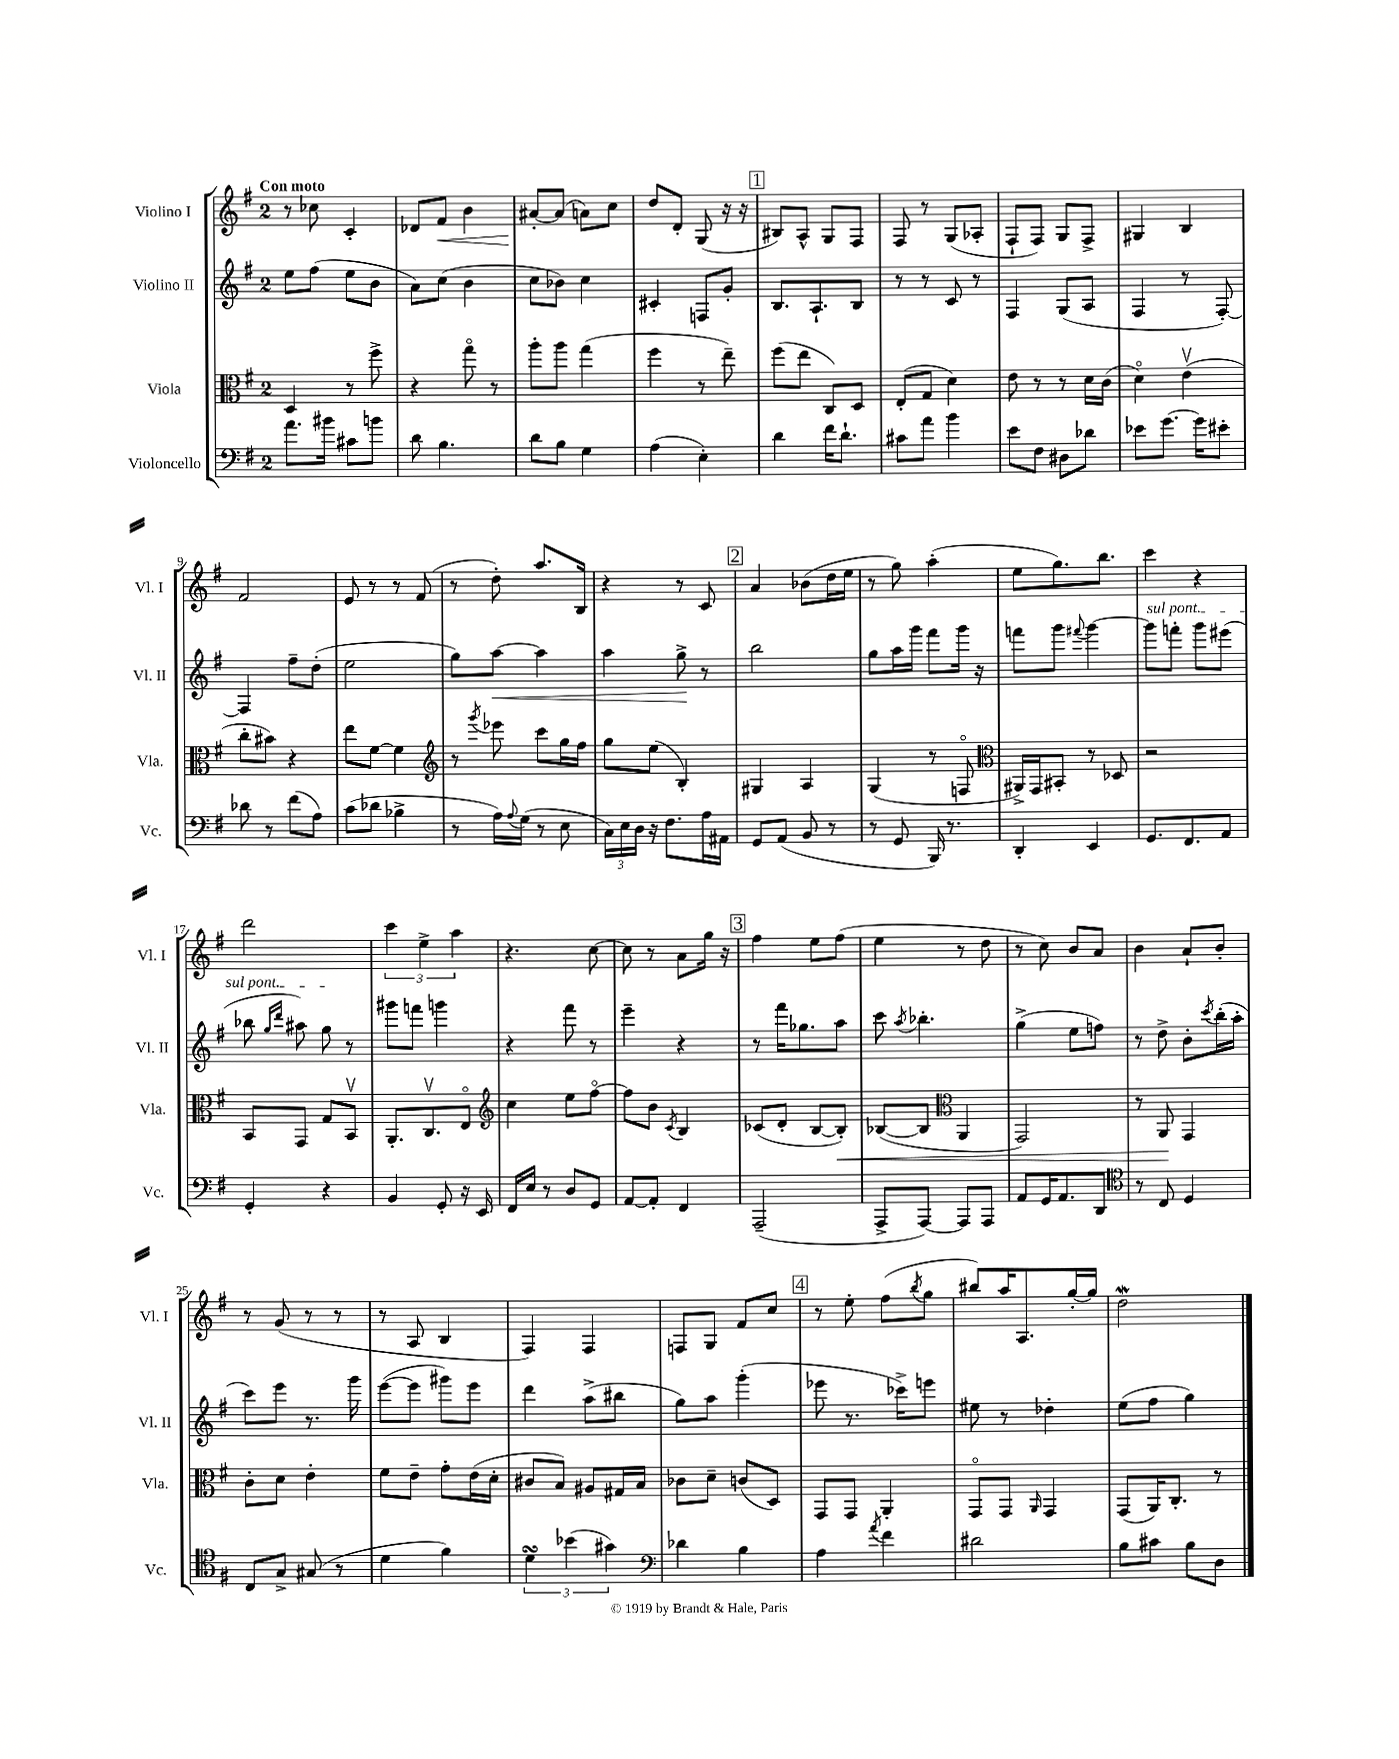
<<
\new StaffGroup <<
\new Staff = "s0" \with { instrumentName = "Violino I" shortInstrumentName = "Vl. I" } {
    \clef treble \key g \major \once \override Staff.TimeSignature.style = #'single-digit \time 2/4 \tempo "Con moto"
    r8 ces''8 c'4-. |
    des'8 fis'8\< b'4 |
    ais'8~-.\! ais'8( a'8) c''8 |
    d''8 d'8-. g8( r16 r16 |
    \mark \markup { \box "1" } bis8) a8-^ g8 fis8 |
    fis8 r8 g8( aes8-. |
    fis8-! fis8) g8 fis8-> |
    gis4 b4 |
    fis'2 |
    e'8 r8 r8 fis'8( |
    r8 d''8-.) a''8. b16 |
    r4 r8 c'8 |
    \mark \markup { \box "2" } a'4 bes'8( d''16 e''16 |
    r8 g''8) a''4-.( |
    e''8 g''8.) b''8. |
    c'''4 r4 |
    d'''2 |
    \tuplet 3/2 { c'''4 e''4-> a''4 } |
    r4. c''8~ |
    c''8 r8 a'8 g''16 r16 |
    \mark \markup { \box "3" } fis''4 e''8 fis''8( |
    e''4 r8 d''8 |
    r8 c''8) b'8 a'8 |
    b'4 a'8-! b'8-. |
    r8 g'8( r8 r8 |
    r8 a8 b4 |
    fis4) fis4 |
    f8 g8 fis'8 c''8 |
    \mark \markup { \box "4" } r8 e''8-. fis''8( \acciaccatura { b''8 } g''8 |
    bis''8) a''16 a8. g''16~-. g''16 |
    d''2\mordent \bar "|." |
}
\new Staff = "s1" \with { instrumentName = "Violino II" shortInstrumentName = "Vl. II" } {
    \clef treble \key g \major \once \override Staff.TimeSignature.style = #'single-digit \time 2/4
    e''8 fis''8( e''8 b'8 |
    a'8) c''8( b'4 |
    c''8 bes'8) c''4 |
    cis'4-. f8 g'8-. |
    \mark \markup { \box "1" } b8. a8.-! b8 |
    r8 r8 c'8 r8 |
    fis4 g8( a8 |
    fis4 r8 fis8~-.) |
    fis4 fis''8-- d''8-.( |
    e''2 |
    g''8) a''8~\< a''4 |
    a''4 g''8->\! r8 |
    \mark \markup { \box "2" } b''2 |
    g''8 a''16 g'''16 fis'''8 g'''16 r16 |
    f'''8 g'''8 \appoggiatura { fis'''8 } g'''4~ |
    \once \override TextSpanner.bound-details.left.text = \markup { \italic "sul pont." } g'''8\startTextSpan f'''8-. g'''8 eis'''8( |
    bes''8 \grace { g''16 d'''16 } ais''8) g''8\stopTextSpan r8 |
    gis'''8 f'''8 g'''4 |
    r4 fis'''8 r8 |
    e'''4-- r4 |
    \mark \markup { \box "3" } r8 fis'''16 ges''8. a''8 |
    c'''8 \acciaccatura { a''8 } bes''4.-. |
    g''4->( e''8 f''8) |
    r8 d''8-> b'8-. \acciaccatura { c'''8 } b''16-.( a''16-. |
    c'''8) e'''8 r8. g'''16 |
    e'''8~( e'''8 gis'''8) e'''8 |
    d'''4 a''8->( bis''8 |
    g''8) a''8 g'''4-.( |
    \mark \markup { \box "4" } ees'''8 r8. ces'''16->) e'''8 |
    eis''8 r8 des''4-. |
    e''8( fis''8 g''4) \bar "|." |
}
\new Staff = "s2" \with { instrumentName = "Viola" shortInstrumentName = "Vla." } {
    \clef alto \key g \major \once \override Staff.TimeSignature.style = #'single-digit \time 2/4
    d4 r8 fis''8-> |
    r4 g''8\flageolet r8 |
    a''8-. a''8 g''4( |
    fis''4 r8 e''8--) |
    \mark \markup { \box "1" } fis''8( e''8 c8) d8 |
    e8-.( g8 d'4) |
    e'8 r8 r8 d'16 c'16( |
    d'4\flageolet) e'4\upbow( |
    c''8-. bis'8) r4 |
    e''8 fis'8~ fis'4 |
    \clef treble r8 \acciaccatura { g'''8 } ees'''8 c'''8 g''16 fis''16 |
    g''8 e''8( b4-.) |
    \mark \markup { \box "2" } gis4 a4 |
    g4( r8 f8\flageolet |
    \clef alto ais,16->) g,16 bis,8-. r8 des8 |
    r2 |
    b,8 g,8 g8 b,8\upbow |
    a,8.-. c8.\upbow e8\flageolet |
    \clef treble c''4 e''8 fis''8~\flageolet |
    fis''8 b'8 \acciaccatura { c'8 } b4 |
    \mark \markup { \box "3" } ces'8( d'8-. b8~ b8-.\<) |
    bes8~( bes8 \clef alto a,4 |
    g,2) |
    r8 a,8\! g,4 |
    c'8-. d'8 e'4-. |
    fis'8 e'8-- g'8-. e'16( d'16-. |
    cis'8 b8) ais8 gis16 b16 |
    ces'8 d'8-- c'8( d8) |
    \mark \markup { \box "4" } g,8 g,8 a,4-. |
    g,8\flageolet g,8 \grace { a,16 } g,4 |
    g,8( a,16) c8.-. r8 \bar "|." |
}
\new Staff = "s3" \with { instrumentName = "Violoncello" shortInstrumentName = "Vc." } {
    \clef bass \key g \major \once \override Staff.TimeSignature.style = #'single-digit \time 2/4
    a'8. bis'16 cis'8 b'8 |
    d'8 b4. |
    d'8 b8 g4 |
    a4( e4-.) |
    \mark \markup { \box "1" } d'4 fis'16 d'8.-! |
    cis'8 a'8 b'4 |
    e'8 fis8 dis8 des'8 |
    ees'8 g'8.~ g'16 eis'8-. |
    des'8 r8 fis'8( a8) |
    c'8( des'8 bes4-> |
    r8 a16) \appoggiatura { a8 } g16( r8 e8 |
    \tuplet 3/2 { c16) e16 d16 } r16 fis8. a16 ais,16 |
    \mark \markup { \box "2" } g,8 a,8( b,8 r8 |
    r8 g,8 b,,16) r8. |
    d,4-. e,4 |
    g,8. fis,8. a,8 |
    g,4-. r4 |
    b,4 g,8-. r16 e,16 |
    fis,16 e16 r8 d8 g,8 |
    a,8~ a,8-. fis,4 |
    \mark \markup { \box "3" } a,,2--( |
    a,,8-> a,,8~) a,,8 a,,8 |
    a,8 g,16 a,8. d,8 |
    \clef tenor r8 c8 d4 |
    c8 g8-> gis8( r8 |
    d'4 fis'4) |
    \tuplet 3/2 { d'4\turn bes'4( gis'4) } |
    \clef bass des'4 b4 |
    \mark \markup { \box "4" } a4 \acciaccatura { a'8 } fis'4 |
    dis'2 |
    b8 cis'8 b8 d8 \bar "|." |
}
>>
>>
